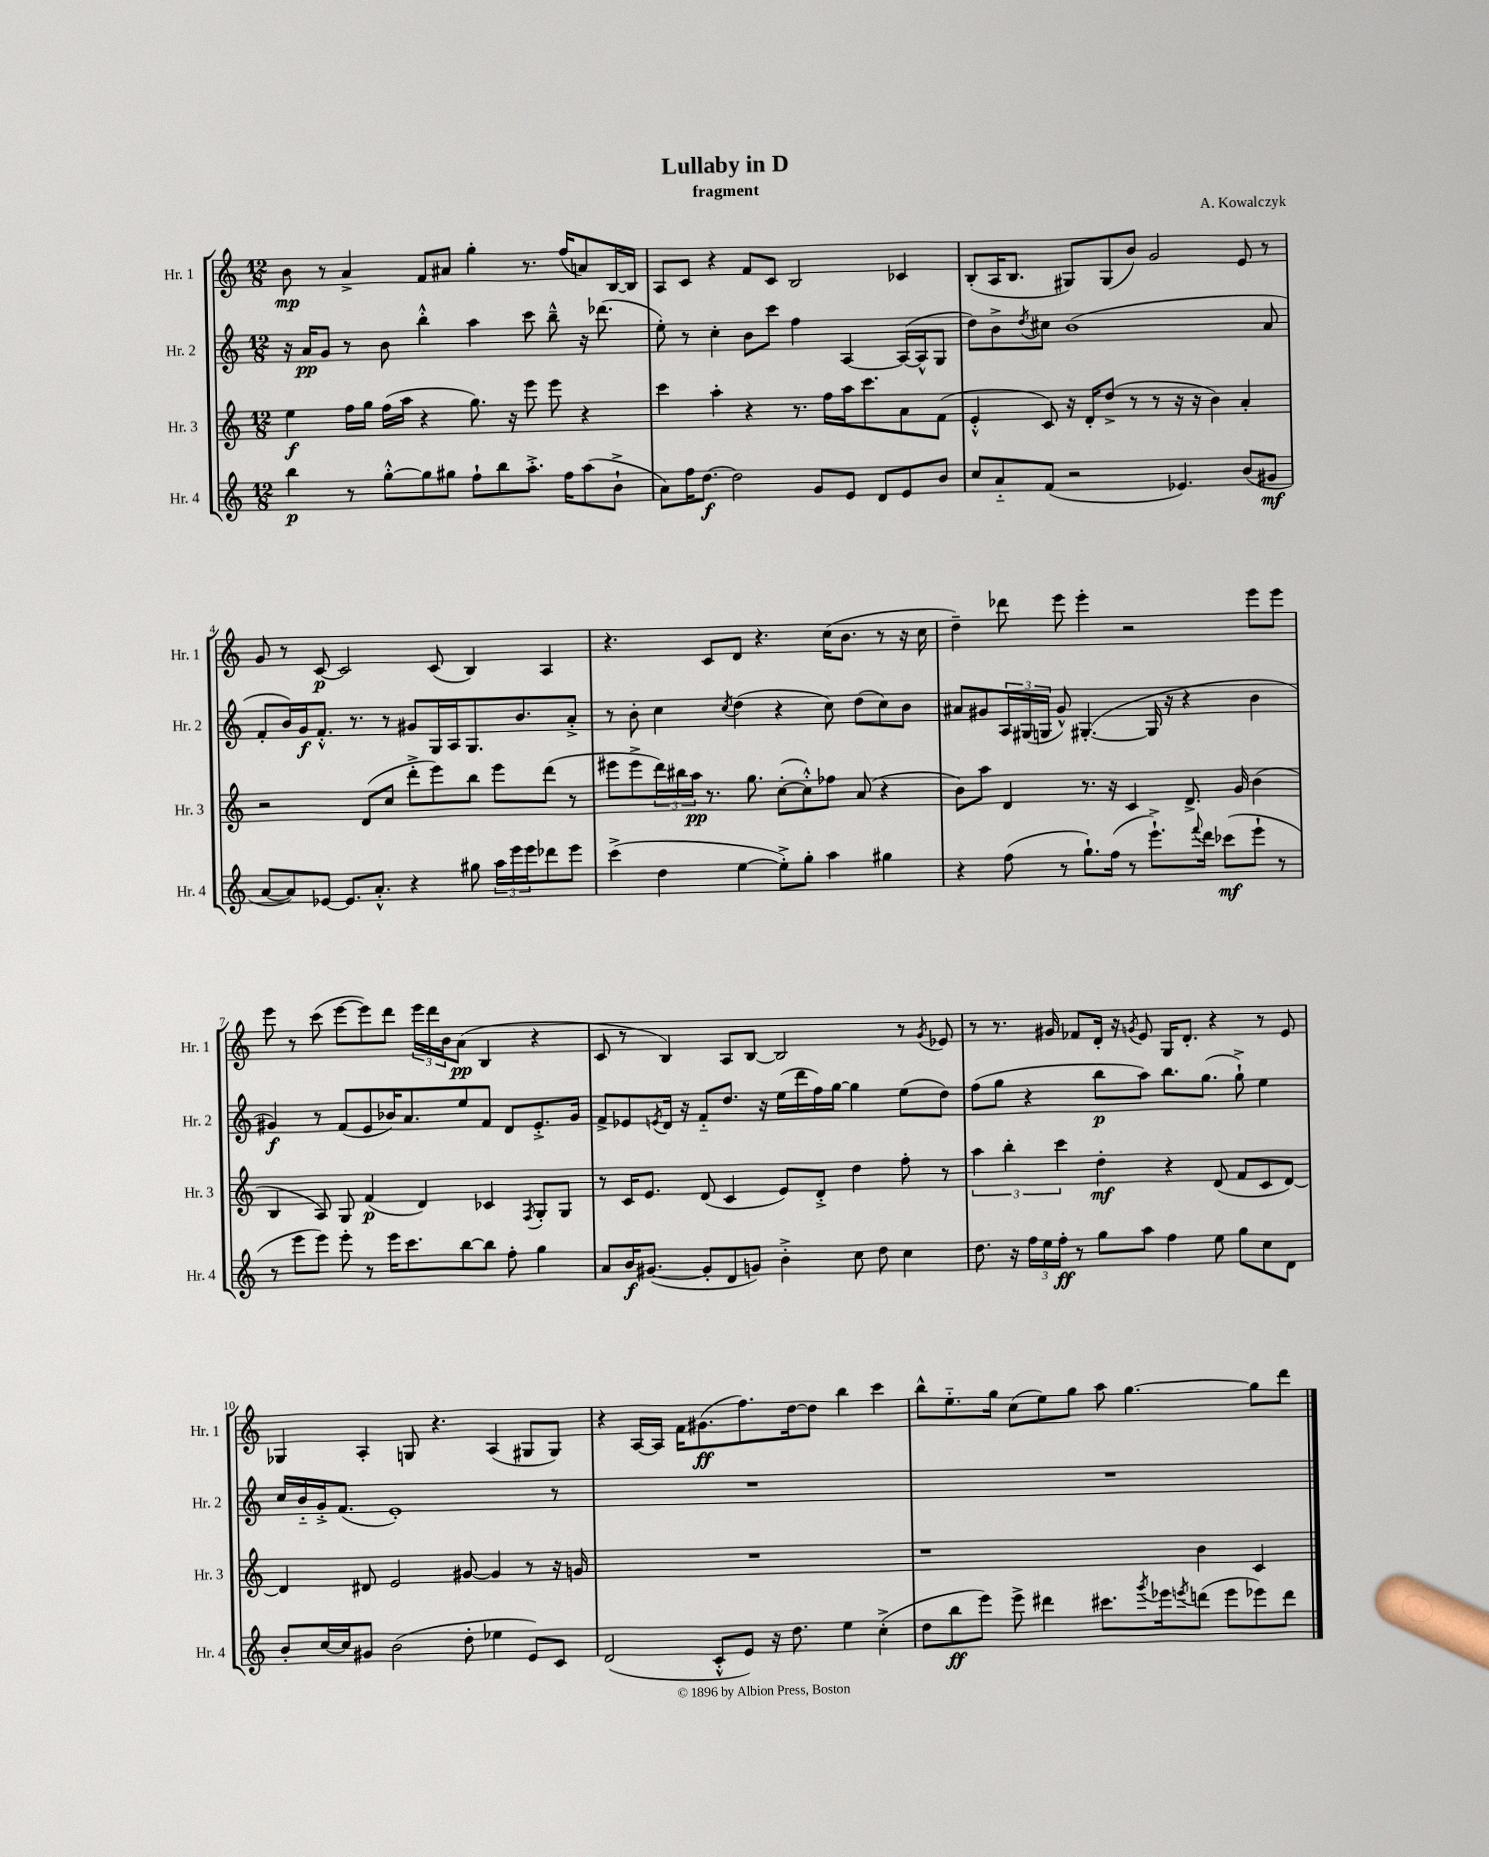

**kern	**dynam	**kern	**dynam	**kern	**dynam	**kern	**dynam
*part4	*part4	*part3	*part3	*part2	*part2	*part1	*part1
*staff4	*staff4	*staff3	*staff3	*staff2	*staff2	*staff1	*staff1
*I"Hr. 4	*	*I"Hr. 3	*	*I"Hr. 2	*	*I"Hr. 1	*
*I'Hr. 4	*	*I'Hr. 3	*	*I'Hr. 2	*	*I'Hr. 1	*
*clefG2	*	*clefG2	*	*clefG2	*	*clefG2	*
*k[]	*	*k[]	*	*k[]	*	*k[]	*
*M12/8	*	*M12/8	*	*M12/8	*	*M12/8	*
=1	=1	=1	=1	=1	=1	=1	=1
4bb\	p	4ee\	f	16r	.	8b\	mp
.	.	.	.	16a/KL	pp	.	.
.	.	.	.	8g/J	.	8r	.
8r	.	16ff\LL	.	8r	.	4a^/	.
.	.	16gg\JJ	.	.	.	.	.
[8gg'^^\L	.	(16ff\LL	.	8b\	.	.	.
.	.	16aa\JJ	.	.	.	.	.
8gg\]	.	4r	.	4bb'^^\	.	8f/L	.
8gg#X\J	.	.	.	.	.	8a#X/J	.
8ff`\L	.	8.gg\)	.	4aa\	.	4gg'\	.
8bb\	.	.	.	.	.	.	.
.	.	16r	.	.	.	.	.
8.aa'^\J	.	8eee\	.	8ccc\	.	8.r	.
.	.	8eee\	.	8bb~^^\	.	.	.
16ff\KL	.	.	.	.	.	(16ff/KL	.
(8aa\	.	4r	.	16r	.	8an/)	.
.	.	.	.	(8.ddd-X\	.	.	.
8b`^\J	.	.	.	.	.	[16B/L	.
.	.	.	.	.	.	16B/JJ]	.
=2	=2	=2	=2	=2	=2	=2	=2
8a\L)	.	4ccc\	.	8ee'\)	.	8A/L	.
16ff\K	.	.	.	8r	.	8c/J	.
[8.dd\J	f	.	.	.	.	.	.
.	.	4aa'\	.	4cc'\	.	4r	.
2dd\]	.	.	.	.	.	.	.
.	.	4r	.	8b\L	.	8f/L	.
.	.	.	.	8ccc\J	.	8c/J	.
.	.	8.r	.	4ff\	.	2B/	.
8g/L	.	.	.	.	.	.	.
.	.	16ff\LL	.	.	.	.	.
8e/J	.	16aa\J	.	[4A/	.	.	.
.	.	8.ccc\	.	.	.	.	.
8d/L	.	.	.	.	.	.	.
8e/	.	8a\	.	(16A/LL_	.	4c-X/	.
.	.	.	.	16A^^/J]	.	.	.
8b/J	.	(8f\J	.	8G/J	.	.	.
=3	=3	=3	=3	=3	=3	=3	=3
8cc/L	.	4e'^^/	.	8dd\L)	.	(8B'/L	.
8a/	.	.	.	8b^\	.	16A/K	.
.	.	.	.	.	.	8.B/J	.
.	.	.	.	8qdd/	.	.	.
(8f/J	.	8c/)	.	8cc#X\J	.	.	.
2r	.	16r	.	(1b	.	8G#X/L)	.
.	.	16d'/KL	.	.	.	.	.
.	.	(8dd^/J	.	.	.	(8G#/	.
.	.	8r	.	.	.	8b/J)	.
.	.	8r	.	.	.	2g/	.
4.e-X/)	.	16r	.	.	.	.	.
.	.	16r	.	.	.	.	.
.	.	4b\)	.	.	.	.	.
(8b/L	.	4a'/	.	.	.	8e/	.
8g#X/J	mf	.	.	8a/	.	8r	.
!!LO:LB:g=z
=4	=4	=4	=4	=4	=4	=4	=4
[8a/L	.	2r	.	8f'/L	.	8g/	.
8a/])	.	.	.	16b/L)	.	8r	.
.	.	.	.	16g/J	f	.	.
[8e-X/J	.	.	.	8.f'^^/J	.	[8c/	p
8.e-/L]	.	.	.	.	.	2c/]	.
.	.	.	.	8.r	.	.	.
.	.	(8d/L	.	.	.	.	.
8.a'^^/J	.	.	.	.	.	.	.
.	.	8cc/J	.	8r	.	.	.
4r	.	8ddd'^\L	.	8g#X/L	.	.	.
.	.	8eee\)	.	16G/L	.	(8c/	.
.	.	.	.	16A/J	.	.	.
8gg#X\	.	8bb\J	.	8.G/	.	4B/)	.
24aa\LL	.	8eee\L	.	.	.	.	.
24eee\	.	.	.	.	.	.	.
.	.	.	.	8.b/	.	.	.
24eee\J	.	.	.	.	.	.	.
8ddd-X\	.	(8ddd\J	.	.	.	4A/	.
8eee\J	.	8r	.	8a'^/J	.	.	.
=5	=5	=5	=5	=5	=5	=5	=5
(4ccc^\	.	8eee#X\L	.	8r	.	4.r	.
.	.	8eee#^\	.	8b'\	.	.	.
4dd\	.	24ddd\L)	.	4cc\	.	.	.
.	.	24bb#X\	.	.	.	.	.
.	.	24aa\JJ	pp	.	.	.	.
.	.	8.r	.	.	.	8c/L	.
.	.	.	.	8qcc/	.	.	.
[4ee\	.	.	.	(4dd\	.	8d/J	.
.	.	8.gg\	.	.	.	.	.
.	.	.	.	.	.	4.r	.
8ee'^\L])	.	([8cc'\L	.	4r	.	.	.
8gg'\J	.	8cc'^^\])	.	.	.	.	.
4aa\	.	8ff-X\J	.	8cc\)	.	(16cc\KL	.
.	.	.	.	.	.	8.b\J	.
.	.	(8a/	.	(8dd\L	.	.	.
4gg#X\	.	4r	.	8cc\)	.	8r	.
.	.	.	.	8b\J	.	16r	.
.	.	.	.	.	.	16cc\	.
=6	=6	=6	=6	=6	=6	=6	=6
4r	.	8b\L)	.	8a#X/L	.	4dd~\)	.
.	.	8aa\J	.	8g#X/	.	.	.
(8ff\	.	4d/	.	24A/L	.	8ddd-X\	.
.	.	.	.	(24G#X/	.	.	.
.	.	.	.	24Gn/JJ	.	.	.
8r	.	.	.	8g#^^/)	.	8eee\	.
8.gg`\L)	.	8.r	.	([4.G#X'/	.	4eee'\	.
(16ff\Jk	.	16r	.	.	.	.	.
8r	.	4c/	.	.	.	2r	.
8.eee`^\L)	.	.	.	16G#/]	.	.	.
.	.	.	.	16r	.	.	.
.	.	8.d^/	.	4r	.	.	.
8qqfff/	.	.	.	.	.	.	.
16ddd\Jk	.	.	.	.	.	.	.
(8ccc-X\L	mf	.	.	.	.	.	.
.	.	16g/	.	.	.	.	.
8eee`\J	.	(4b\	.	4b\	.	8eee\L	.
8r	.	.	.	.	.	8eee\J	.
!!LO:LB:g=z
=7	=7	=7	=7	=7	=7	=7	=7
8r	.	4B/	.	4g#X/)	f	8eee\	.
8eee\L	.	.	.	.	.	8r	.
8eee\J)	.	8A/)	.	8r	.	(8ccc\	.
8eee'\	.	8G/	.	(8f/L	.	[8eee\L	.
8r	.	(4f/	p	8e/	.	8eee\])	.
16eee\KL	.	.	.	16b-X/K)	.	8ddd\J	.
8.ccc\	.	.	.	8.a/	.	.	.
.	.	4d/)	.	.	.	24eee\LL	.
.	.	.	.	.	.	24ddd\	.
.	.	.	.	.	.	24b\J	.
[8bb\	.	.	.	8ee/	.	(8a\J	pp
8bb\J]	.	4c-X/	.	8f/J	.	4B/	.
8ff'\	.	.	.	8d/L	.	.	.
.	.	8qF/	.	.	.	.	.
4gg\	.	8G'/L	.	8.e'^/	.	4r	.
.	.	8G/J	.	.	.	.	.
.	.	.	.	16g#/Jk	.	.	.
=8	=8	=8	=8	=8	=8	=8	=8
8a/L	.	8r	.	8f^/L	.	8c/	.
16b/K	f	16c/KL	.	8e-X/	.	8r	.
([8.g#X/J	.	8.e/J	.	.	.	.	.
.	.	.	.	8qen/	.	.	.
.	.	.	.	16d/Jk	.	4B/)	.
.	.	.	.	16r	.	.	.
8g#'/L]	.	(8d/	.	8f/L	.	.	.
8d/	.	4c/	.	8.dd/J	.	8A/L	.
8gn/J)	.	.	.	.	.	[8B/J	.
.	.	.	.	16r	.	.	.
4b'^\	.	8e/L)	.	(16ee\LL	.	2B/]	.
.	.	.	.	16ddd\	.	.	.
.	.	8d'^/J	.	16ff\)	.	.	.
.	.	.	.	[16gg\JJ	.	.	.
8cc\	.	4dd\	.	4gg\]	.	.	.
8dd\	.	.	.	.	.	.	.
4cc\	.	8ff'\	.	(8ee\L	.	8r	.
.	.	.	.	.	.	8qg/	.
.	.	8r	.	8dd\J)	.	8e-X/	.
=9	=9	=9	=9	=9	=9	=9	=9
8.dd\	.	6aa\	.	(8ff\L	.	8r	.
.	.	.	.	8gg\J	.	8.r	.
.	.	6bb'\	.	.	.	.	.
16r	.	.	.	.	.	.	.
24ff\LL	.	.	.	4r	.	.	.
24ee\	.	.	.	.	.	.	.
.	.	.	.	.	.	16g#X/	.
24ff'\JJ	ff	6ccc\	.	.	.	.	.
8r	.	.	.	.	.	8f-X/L	.
8gg\L	.	4dd'\	mf	8bb\L	p	16d'/Jk	.
.	.	.	.	.	.	16r	.
.	.	.	.	.	.	8qgn/	.
8aa\J	.	.	.	8aa\J)	.	8e/	.
4ff\	.	4r	.	8.bb\L	.	16G/KL	.
.	.	.	.	.	.	8.d'/J	.
.	.	.	.	(8.gg\J	.	.	.
8ee\	.	(8d/	.	.	.	4r	.
8gg\L	.	8f/L	.	8gg`^\)	.	.	.
8cc\	.	8c/	.	4ee\	.	8r	.
8d\J	.	[8d/J)	.	.	.	8e/	.
!!LO:LB:g=z
=10	=10	=10	=10	=10	=10	=10	=10
8b'/L	.	4d/]	.	16cc/LL	.	4G-X/	.
.	.	.	.	16b/	.	.	.
[16cc/L	.	.	.	16g'^/J	.	.	.
16cc/J]	.	.	.	(8.f/J	.	.	.
8g#X/J	.	8d#X/	.	.	.	4A'/	.
(2b\	.	2e/	.	1e')	.	.	.
.	.	.	.	.	.	8Gn/	.
.	.	.	.	.	.	4.r	.
8dd'\	.	[8g#X/	.	.	.	.	.
4ee-X\	.	4g#/]	.	.	.	(4A/	.
8e/L)	.	8r	.	.	.	8G#X/L	.
8c/J	.	16r	.	8r	.	8G#/J)	.
.	.	16gn/	.	.	.	.	.
=11	=11	=11	=11	=11	=11	=11	=11
(2d/	.	1.r	.	1.r	.	4r	.
.	.	.	.	.	.	[16A/LL	.
.	.	.	.	.	.	16A/JJ]	.
.	.	.	.	.	.	16f\KL	.
.	.	.	.	.	.	(8.g#X\	ff
8c'^^/L	.	.	.	.	.	.	.
8e/J)	.	.	.	.	.	8.ff\)	.
16r	.	.	.	.	.	.	.
8.dd\	.	.	.	.	.	[16dd\k	.
.	.	.	.	.	.	8dd\J]	.
4ee\	.	.	.	.	.	4bb\	.
(4cc'^\	.	.	.	.	.	4ccc\	.
=12	=12	=12	=12	=12	=12	=12	=12
8dd\L	.	1r	.	1.r	.	8bb^^\L	.
8bb\	ff	.	.	.	.	8.ee\	.
8eee\J)	.	.	.	.	.	.	.
.	.	.	.	.	.	16gg\Jk	.
8eee^\	.	.	.	.	.	(8cc\L	.
4ddd#X\	.	.	.	.	.	8ee\)	.
.	.	.	.	.	.	8gg\J	.
8.ccc#X\L	.	.	.	.	.	8aa\	.
.	.	.	.	.	.	[4.gg\	.
8qggg/	.	.	.	.	.	.	.
16eee-X\k	.	.	.	.	.	.	.
8qeeen/	.	.	.	.	.	.	.
(8dddn\J	.	4b\	.	.	.	.	.
8eee\L	.	.	.	.	.	.	.
8eee-X\)	.	4c/	.	.	.	8gg\L]	.
8ddd\J	.	.	.	.	.	8ddd\J	.
==	==	==	==	==	==	==	==
*-	*-	*-	*-	*-	*-	*-	*-
